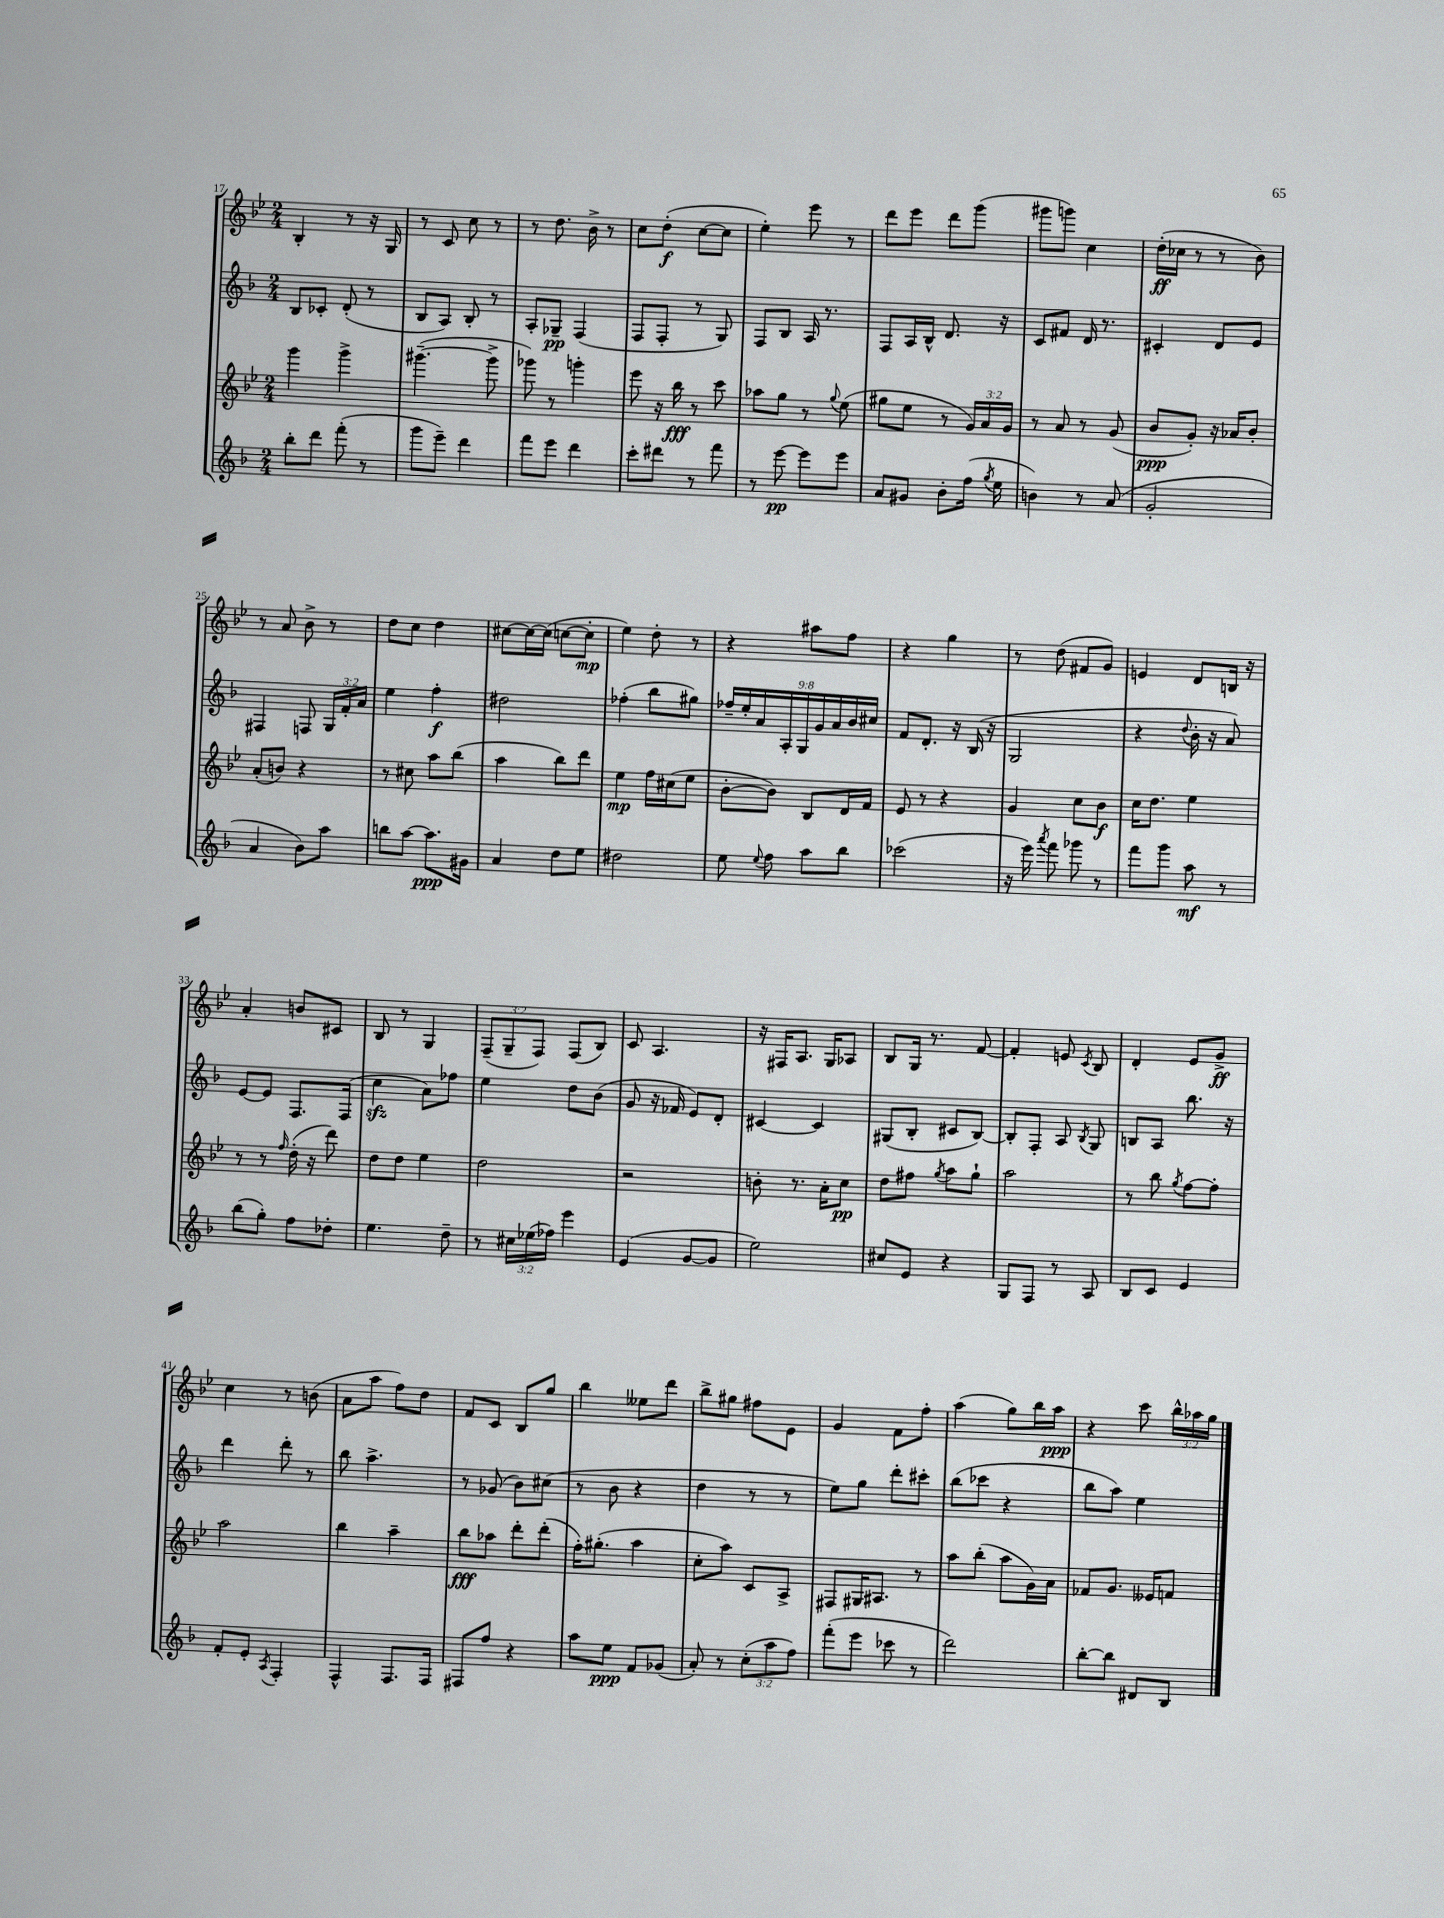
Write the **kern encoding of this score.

**kern	**dynam	**kern	**dynam	**kern	**dynam	**kern	**dynam
*part4	*part4	*part3	*part3	*part2	*part2	*part1	*part1
*staff4	*staff4	*staff3	*staff3	*staff2	*staff2	*staff1	*staff1
*clefG2	*	*clefG2	*	*clefG2	*	*clefG2	*
*k[b-]	*	*k[b-e-]	*	*k[b-]	*	*k[b-e-]	*
*M2/4	*	*M2/4	*	*M2/4	*	*M2/4	*
=17	=17	=17	=17	=17	=17	=17	=17
8bb-'\L	.	4ggg\	.	8B-/L	.	4B-'/	.
8ddd\J	.	.	.	8c-X'/J	.	.	.
(8fff'\	.	4ggg^\	.	(8d'/	.	8r	.
8r	.	.	.	8r	.	16r	.
.	.	.	.	.	.	16G/	.
=18	=18	=18	=18	=18	=18	=18	=18
8ggg\L	.	([4.ggg#X~\	.	8B-/L	.	8r	.
8eee~\J)	.	.	.	8A/J)	.	8c/	.
4ddd\	.	.	.	8B-'/	.	8cc\	.
.	.	8ggg#^\]	.	8r	.	8r	.
=19	=19	=19	=19	=19	=19	=19	=19
8fff\L	.	8ggg-X\)	.	8A'/L	.	8r	.
8eee\J	.	8r	.	8G-X~/J	pp	8.dd\	.
4ddd\	.	4gggn'\	.	(4F/	.	.	.
.	.	.	.	.	.	16b-^\	.
.	.	.	.	.	.	8r	.
=20	=20	=20	=20	=20	=20	=20	=20
8ccc'\L	.	8eee-\	.	8F/L	.	8cc\L	.
8ddd#X\J	.	16r	.	8F'/J	.	(8dd'\J	f
.	.	16bb-\	fff	.	.	.	.
8r	.	8r	.	8r	.	[8cc\L	.
8fff\	.	8ccc\	.	8G/)	.	8cc\J]	.
=21	=21	=21	=21	=21	=21	=21	=21
8r	.	8aa-X\L	.	8F/L	.	4ee-'\)	.
[8eee\	pp	8gg\J	.	8B-/J	.	.	.
8eee\L]	.	8r	.	16A/	.	8eee-\	.
.	.	.	.	8.r	.	.	.
.	.	8qqgg/	.	.	.	.	.
8eee\J	.	(8ee-\	.	.	.	8r	.
=22	=22	=22	=22	=22	=22	=22	=22
8a/L	.	8gg#X\L	.	8F/L	.	8ddd\L	.
8g#X/J	.	8ee-\J	.	16A/L	.	8eee-\J	.
.	.	.	.	16B-^^/JJ	.	.	.
8b-'\L	.	8r	.	8.d/	.	8ddd\L	.
(16ff\Jk	.	24g/LL)	.	.	.	(8ggg\J	.
.	.	24a/	.	.	.	.	.
8qgg/	.	.	.	.	.	.	.
16ee\	.	.	.	16r	.	.	.
.	.	24g/JJ	.	.	.	.	.
=23	=23	=23	=23	=23	=23	=23	=23
4bn\)	.	8r	.	8c/L	.	8ggg#X\L	.
.	.	8a/	.	8f#X/J	.	8gggn\J)	.
8r	.	8r	.	16d/	.	4cc\	.
.	.	.	.	8.r	.	.	.
(8a/	.	(8g/	.	.	.	.	.
=24	=24	=24	=24	=24	=24	=24	=24
2g'/	.	8b-/L	ppp	4c#X'/	.	(16dd'\LL	ff
.	.	.	.	.	.	16cc-X\JJ	.
.	.	8g'/J)	.	.	.	8r	.
.	.	16r	.	8d/L	.	8r	.
.	.	16a-X/KL	.	.	.	.	.
.	.	8b-'/J	.	8e/J	.	8b-\)	.
!!LO:LB:g=z
=25	=25	=25	=25	=25	=25	=25	=25
4a/	.	(8a'/L	.	4F#X/	.	8r	.
.	.	8bn/J)	.	.	.	8a/	.
8b-\L)	.	4r	.	8Fn/	.	8b-^\	.
8aa\J	.	.	.	24G/LL	.	8r	.
.	.	.	.	24f'/	.	.	.
.	.	.	.	24a/JJ	.	.	.
=26	=26	=26	=26	=26	=26	=26	=26
8bbn\L	.	8r	.	4ee\	.	8dd\L	.
[8aa\J	.	8cc#X\	.	.	.	8cc\J	.
8.aa\L]	ppp	8aa\L	.	4ff'\	f	4dd\	.
.	.	(8bb-\J	.	.	.	.	.
16g#X\Jk	.	.	.	.	.	.	.
=27	=27	=27	=27	=27	=27	=27	=27
4a/	.	4aa\	.	2dd#X\	.	[8cc#X\L	.
.	.	.	.	.	.	16cc#\L_	.
.	.	.	.	.	.	(16cc#\JJ]	.
8dd\L	.	8bb-\L)	.	.	.	[8ccn\L	.
8ee\J	.	8ddd\J	.	.	.	8cc'\J]	mp
=28	=28	=28	=28	=28	=28	=28	=28
2dd#X\	.	4ee-\	mp	(4ff-X'\	.	4ee-\)	.
.	.	16ff\LL	.	8bb-\L	.	8dd'\	.
.	.	(16cc#X\J	.	.	.	.	.
.	.	8ee-\J	.	8gg#X\J)	.	8r	.
=29	=29	=29	=29	=29	=29	=29	=29
8ee\	.	[8b-'\L	.	18ff-X~/LL	.	4r	.
.	.	.	.	18ee'/	.	.	.
.	.	.	.	18a/	.	.	.
8qqee/	.	.	.	.	.	.	.
8ff\	.	8b-\J])	.	.	.	.	.
.	.	.	.	18A'/	.	.	.
.	.	.	.	18G/	.	.	.
8aa\L	.	8B-/L	.	.	.	8aa#X\L	.
.	.	.	.	18g/	.	.	.
.	.	.	.	18a/	.	.	.
8bb-\J	.	16d/L	.	.	.	8ff\J	.
.	.	.	.	18b-/	.	.	.
.	.	16f/JJ	.	.	.	.	.
.	.	.	.	18cc#X/JJ	.	.	.
=30	=30	=30	=30	=30	=30	=30	=30
(2ccc-X\	.	8e-/	.	8f/L	.	4r	.
.	.	8r	.	8.d'/J	.	.	.
.	.	4r	.	.	.	4gg\	.
.	.	.	.	16r	.	.	.
.	.	.	.	(16B-/	.	.	.
.	.	.	.	16r	.	.	.
=31	=31	=31	=31	=31	=31	=31	=31
16r	.	4g/	.	2G/	.	8r	.
16eee\)	.	.	.	.	.	.	.
8qaaa/	.	.	.	.	.	.	.
8fff\	.	.	.	.	.	(8dd\	.
8ggg-X\	.	8cc\L	.	.	.	8f#X/L	.
8r	.	8b-\J	f	.	.	8g/J)	.
=32	=32	=32	=32	=32	=32	=32	=32
8fff\L	.	16cc\KL	.	4r	.	4en/	.
.	.	8.dd\J	.	.	.	.	.
8ggg\J	.	.	.	.	.	.	.
.	.	.	.	8qqdd/	.	.	.
8aa\	mf	4ee-\	.	16b-'\	.	8d/L	.
.	.	.	.	16r	.	.	.
8r	.	.	.	8a/)	.	16Bn/Jk	.
.	.	.	.	.	.	16r	.
!!LO:LB:g=z
=33	=33	=33	=33	=33	=33	=33	=33
(8bb-\L	.	8r	.	[8e/L	.	4a'/	.
8gg'\J)	.	8r	.	8e/J]	.	.	.
.	.	16qqff/	.	.	.	.	.
8ff\L	.	(16dd'\	.	8.F/L	.	8bn/L	.
.	.	16r	.	.	.	.	.
8dd-X'\J	.	8ddd\)	.	.	.	8c#X/J	.
.	.	.	.	(16F/Jk	.	.	.
=34	=34	=34	=34	=34	=34	=34	=34
4.ee\	.	8dd\L	.	4cczz\	.	8B-/	.
.	.	8dd\J	.	.	.	8r	.
.	.	4ee-\	.	8a\L)	.	4G/	.
8dd~\	.	.	.	8ff-X\J	.	.	.
=35	=35	=35	=35	=35	=35	=35	=35
8r	.	2dd\	.	4ee\	.	(12F~/L	.
.	.	.	.	.	.	12G~/	.
24cc#X\LL	.	.	.	.	.	.	.
(24ee-X\	.	.	.	.	.	12F/J)	.
24ff-X\JJ)	.	.	.	.	.	.	.
4eee\	.	.	.	8dd\L	.	(8F/L	.
.	.	.	.	(8b-\J	.	8B-/J)	.
=36	=36	=36	=36	=36	=36	=36	=36
(4e/	.	2r	.	8g/	.	8c/	.
.	.	.	.	16r	.	4.A/	.
.	.	.	.	16f-X/	.	.	.
[8g/L	.	.	.	8e/L)	.	.	.
8g/J]	.	.	.	8d'/J	.	.	.
=37	=37	=37	=37	=37	=37	=37	=37
2ee\)	.	8bn'\	.	[4c#X/	.	16r	.
.	.	.	.	.	.	16F#X/KL	.
.	.	8.r	.	.	.	8.A/J	.
.	.	.	.	4c#/]	.	.	.
.	.	16a'\KL	.	.	.	16G/KL	.
.	.	8cc\J	pp	.	.	8A-X/J	.
=38	=38	=38	=38	=38	=38	=38	=38
8cc#X/L	.	8dd\L	.	(8G#X/L	.	8B-/L	.
8e/J	.	8ff#X\J	.	8B-'/J	.	16G/Jk	.
.	.	.	.	.	.	8.r	.
.	.	8qgg/	.	.	.	.	.
4r	.	8aa\L	.	8c#X/L	.	.	.
.	.	8gg`\J	.	[8B-/J)	.	[8f/	.
=39	=39	=39	=39	=39	=39	=39	=39
8G/L	.	2aa\	.	8B-'/L]	.	4f'/]	.
8F/J	.	.	.	8F'/J	.	.	.
8r	.	.	.	8A/	.	8en/	.
.	.	.	.	8qB-/	.	8qc/	.
8A/	.	.	.	8G/	.	8B-/	.
=40	=40	=40	=40	=40	=40	=40	=40
8B-/L	.	8r	.	8Bn/L	.	4d'/	.
8c/J	.	8bb-\	.	8A/J	.	.	.
.	.	8qgg/	.	.	.	.	.
4e/	.	[8ff\L	.	8.bb-\	.	8e-/L	.
.	.	8ff'\J]	.	.	.	8g^/J	ff
.	.	.	.	16r	.	.	.
!!LO:LB:g=z
=41	=41	=41	=41	=41	=41	=41	=41
8f'/L	.	2aa\	.	4ddd\	.	4cc\	.
8e'/J	.	.	.	.	.	.	.
8qA/	.	.	.	.	.	.	.
4F'/	.	.	.	8ddd'\	.	8r	.
.	.	.	.	8r	.	(8bn\	.
=42	=42	=42	=42	=42	=42	=42	=42
4F^^/	.	4bb-\	.	8bb-\	.	8a\L	.
.	.	.	.	4.aa^\	.	8aa\J	.
8.F/L	.	4aa~\	.	.	.	8ff\L)	.
.	.	.	.	.	.	8dd\J	.
16F/Jk	.	.	.	.	.	.	.
=43	=43	=43	=43	=43	=43	=43	=43
8F#X/L	.	8bb-\L	fff	8r	.	8f/L	.
8ff/J	.	8aa-X\J	.	(8g-X/	.	8c/J	.
4r	.	8ddd'\L	.	8b-\L)	.	8B-/L	.
.	.	(8ddd'\J	.	(8cc#X\J	.	8gg/J	.
=44	=44	=44	=44	=44	=44	=44	=44
8aa\L	.	16ff'\KL)	.	8r	.	4bb-\	.
.	.	(8.gg#X'\J	.	.	.	.	.
8ee\J	ppp	.	.	8b-\	.	.	.
8f/L	.	4aa\	.	4r	.	8ee--X\L	.
(8g-X/J	.	.	.	.	.	8ddd\J	.
=45	=45	=45	=45	=45	=45	=45	=45
8a'/)	.	8cc'\L	.	4dd\	.	8bb-^\L	.
8r	.	8aa\J)	.	.	.	8gg#X\J	.
(12cc'\L	.	8c/L	.	8r	.	8ff#X\L	.
12aa\	.	.	.	.	.	.	.
.	.	8A^/J	.	8r	.	8e-\J	.
12ff\J)	.	.	.	.	.	.	.
=46	=46	=46	=46	=46	=46	=46	=46
(8fff'\L	.	8F#X/L	.	8ee\L)	.	4g/	.
8eee\J	.	16G#X/K	.	8gg\J	.	.	.
.	.	8.A#X/J	.	.	.	.	.
8ccc-X\	.	.	.	8ddd'\L	.	8f\L	.
8r	.	8r	.	8ccc#X'\J	.	8ff'\J	.
=47	=47	=47	=47	=47	=47	=47	=47
2ddd\)	.	8aa\L	.	(8bb-\L	.	(4aa\	.
.	.	(8bb-'\J	.	8ccc-X\J	.	.	.
.	.	8aa\L	.	4r	.	8gg\L)	.
.	.	16g\L)	.	.	.	16bb-\L	.
.	.	16a\JJ	.	.	.	16aa\JJ	ppp
=48	=48	=48	=48	=48	=48	=48	=48
[8bb-'\L	.	8f-X/L	.	8bb-\L	.	4r	.
8bb-\J]	.	8.g/J	.	8aa\J)	.	.	.
8d#X/L	.	.	.	4ee\	.	8ccc\	.
.	.	16e--X/KL	.	.	.	.	.
8B-/J	.	8fn/J	.	.	.	24bb-^^\LL	.
.	.	.	.	.	.	24aa-X\	.
.	.	.	.	.	.	24gg\JJ	.
==	==	==	==	==	==	==	==
*-	*-	*-	*-	*-	*-	*-	*-
